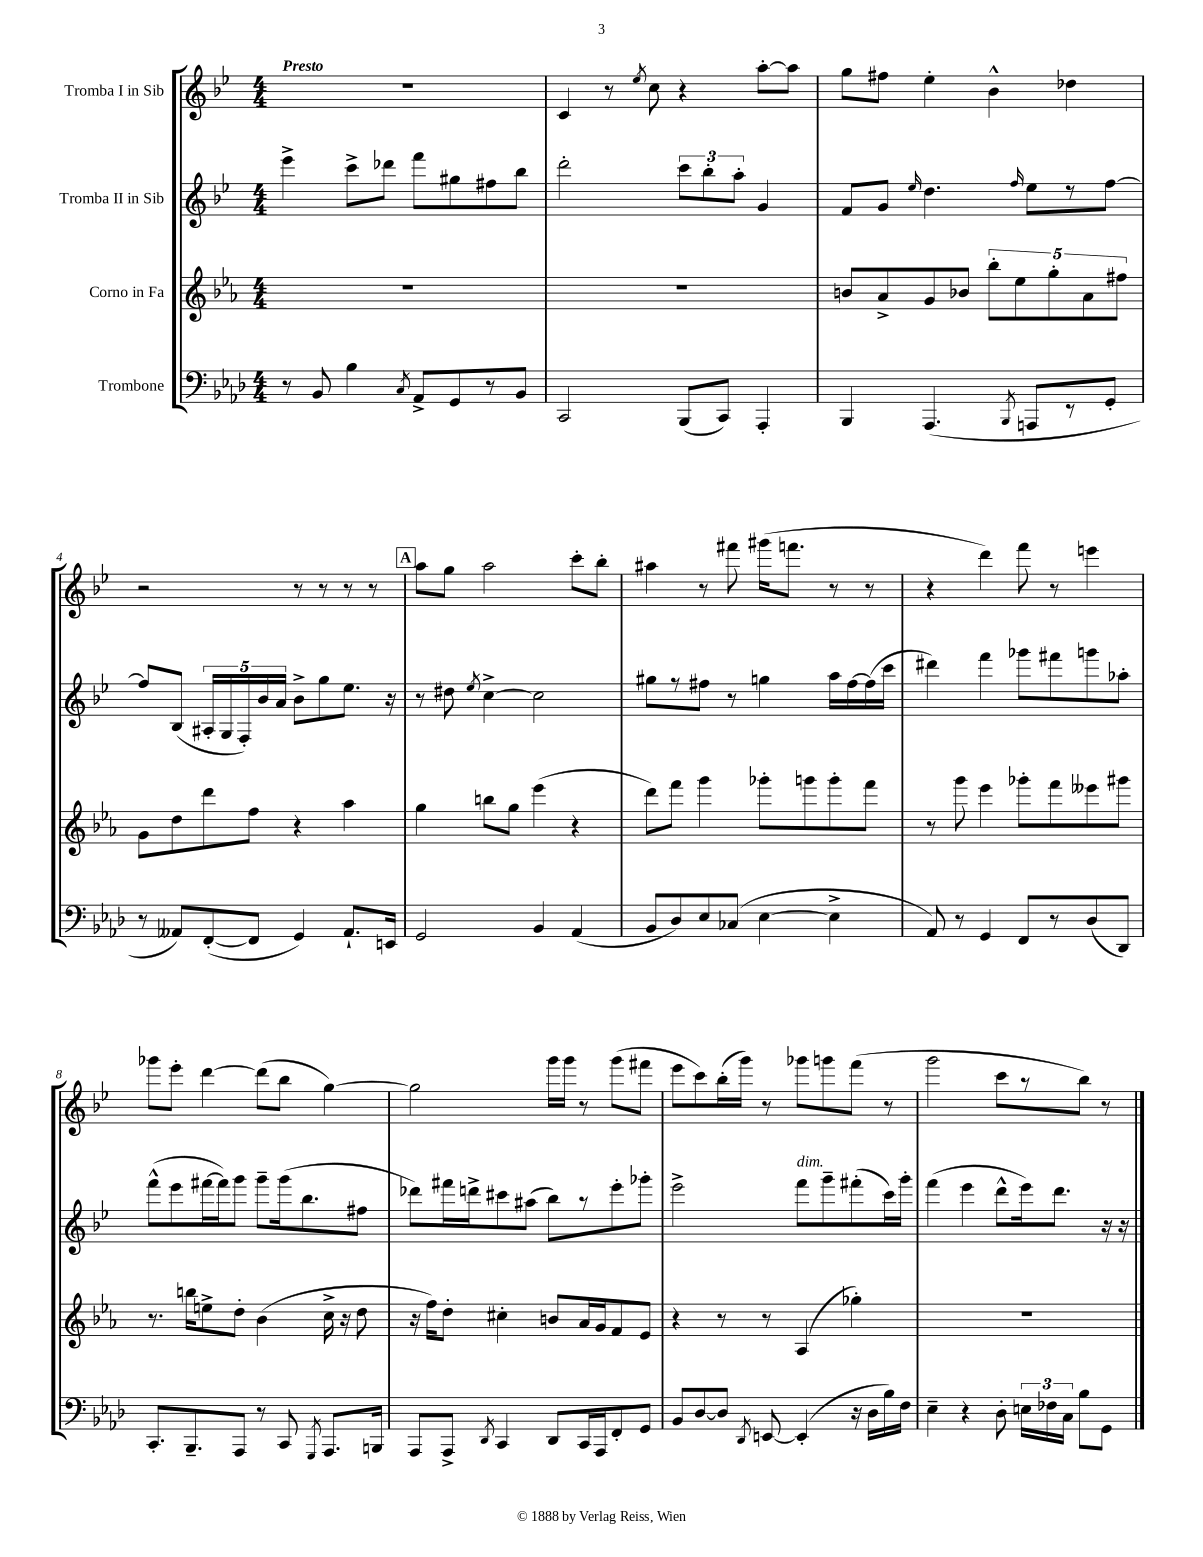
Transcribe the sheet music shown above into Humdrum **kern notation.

**kern	**kern	**kern	**kern
*staff4	*staff3	*staff2	*staff1
*clefF4	*clefG2	*clefG2	*clefG2
*k[b-e-a-d-]	*k[b-e-a-]	*k[b-e-]	*k[b-e-]
*M4/4	*M4/4	*M4/4	*M4/4
8r	1r	4eee-^\	1r
8BB-/	.	.	.
4B-\	.	8ccc^\L	.
.	.	8ddd-\J	.
8qC/	.	.	.
8AA-^/L	.	8fff\L	.
8GG/	.	8gg#\	.
8r	.	8ff#\	.
8BB-/J	.	8bb-\J	.
=	=	=	=
2CC/	1r	2ddd'\	4c/
.	.	.	8r
.	.	.	8qee-/
.	.	.	8cc\
(8BBB-/L	.	12ccc\L	4r
.	.	12bb-'\	.
8CC/J)	.	.	.
.	.	12aa'\J	.
4AAA-'/	.	4g/	[8aa'\L
.	.	.	8aa\]J
=	=	=	=
4BBB-/	8b/L	8f/L	8gg\L
.	8a-^/	8g/J	8ff#\J
.	.	16qqee-/	.
(4.AAA-/	8g/	4.dd\	4ee-'\
.	8b-/J	.	.
.	10bb-'\L	.	4b-^^\
.	10ee-\	.	.
8qBBB-/	.	16qqff/	.
8AAA/L	.	8ee-\L	.
.	10gg'\	.	.
8r	.	8r	4dd-\
.	10a-\	.	.
8GG'/J	.	[8ff\J	.
.	10ff#\J	.	.
=	=	=	=
8r	8g\L	8ff/]L	2r
8AA--/L)	8dd\	(8B-/J	.
([8FF'/	8ddd\	20A#'/LL	.
.	.	20G/	.
.	.	20F'/)	.
8FF/]J	8ff\J	.	.
.	.	20b-/	.
.	.	20a/JJ	.
4GG/)	4r	8b-^\L	8r
.	.	8gg\	8r
8.AA--`/L	4aa-\	8.ee-\J	8r
.	.	.	8r
16EE/Jk	.	16r	.
=	=	=	=
2GG/	4gg\	8r	8aa\L
.	.	8dd#\	8gg\J
.	.	8qee-/	.
.	8bb\L	[4cc^\	2aa\
.	8gg\J	.	.
4BB-/	(4eee-\	2cc\]	.
(4AA-/	4r	.	8ccc'\L
.	.	.	8bb-'\J
=	=	=	=
8BB-/L	8ddd\L)	8gg#\L	4aa#\
8D-/)	8fff\J	8r	.
8E-/	4ggg\	8ff#\J	8r
(8C-/J	.	8r	8fff#\
[4E-\	8ggg-'\L	4gg\	(16ggg#\LK
.	.	.	8.fff\J
.	8ggg\	.	.
4E-^\]	8ggg'\	16aa\LL	8r
.	.	[16ff#\	.
.	8fff\J	(16ff#\]	8r
.	.	16ccc\JJ	.
=	=	=	=
8AA-/)	8r	4ddd#\)	4r
8r	8ggg\	.	.
4GG/	4eee-\	4fff\	4ddd\)
8FF/L	8ggg-'\L	8ggg-\L	8fff\
8r	8fff\	8fff#\	8r
(8D-/	8eee--\	8ggg\	4eee\
8DD-/J)	8ggg#\J	8aa-'\J	.
=	=	=	=
8.CC'/L	8.r	(8fff^^\L	8ggg-\L
.	.	8eee-\	8eee-'\J
8.BBB-~/	16bb\LK	.	.
.	8ee^\	[16fff#\L	[4ddd\
.	.	16fff#\]J)	.
8AAA-/J	8dd'\J	8ggg\J	.
8r	(4b-\	8ggg~\L	(8ddd\]L
8CC/	.	(16ggg\k	8bb-\J
.	.	8.bb-\	.
8qGGG/	.	.	.
8.AAA-/L	16cc^\	.	[4gg\)
.	16r	.	.
.	8dd\	8ff#\J	.
16BBB/Jk	.	.	.
=	=	=	=
8AAA-/L	16r	8ddd-\L)	2gg\]
.	16ff\LK)	.	.
8AAA-^/J	8dd'\J	16fff#\L	.
.	.	16ddd^\J	.
8qDD-/	.	.	.
4CC/	4cc#'\	8ccc#\	.
.	.	(8aa#\J	.
8DD-/L	8b/L	8bb-\L)	16ggg\LL
.	.	.	16ggg\JJ
16CC/L	16a-/L	8r	8r
16AAA-/J	16g/J	.	.
8FF'/	8f/	8eee-'\	(8ggg\L
8GG/J	8e-/J	8ggg-'\J	8fff#\J
=	=	=	=
8BB-/L	4r	2eee-^\	8eee-\L
[8D-/	.	.	8ccc\)
8D-/]J	8r	.	(16bb-'\L
.	.	.	16ggg\JJ)
8qDD-/	.	.	.
[8EE/	8r	.	8r
(4EE'/]	(4A-/	8fff\L	8ggg-\L
.	.	8ggg~\	8ggg\
16r	4gg-'\)	(8fff#'\	(8fff\J
16D-\LL	.	.	.
16B-\)	.	16ccc\L)	8r
16F\JJ	.	16ggg'\JJ	.
=	=	=	=
4E-~\	1r	(4fff\	2ggg\
4r	.	4eee-\	.
8D-'\	.	8ddd^^\L	8ccc\L
24E\LL	.	16eee-\k)	8r
24F-\	.	.	.
.	.	8.ddd\J	.
24C\JJ	.	.	.
8B-\L	.	.	8bb-\J)
8GG\J	.	16r	8r
.	.	16r	.
==	==	==	==
*-	*-	*-	*-
